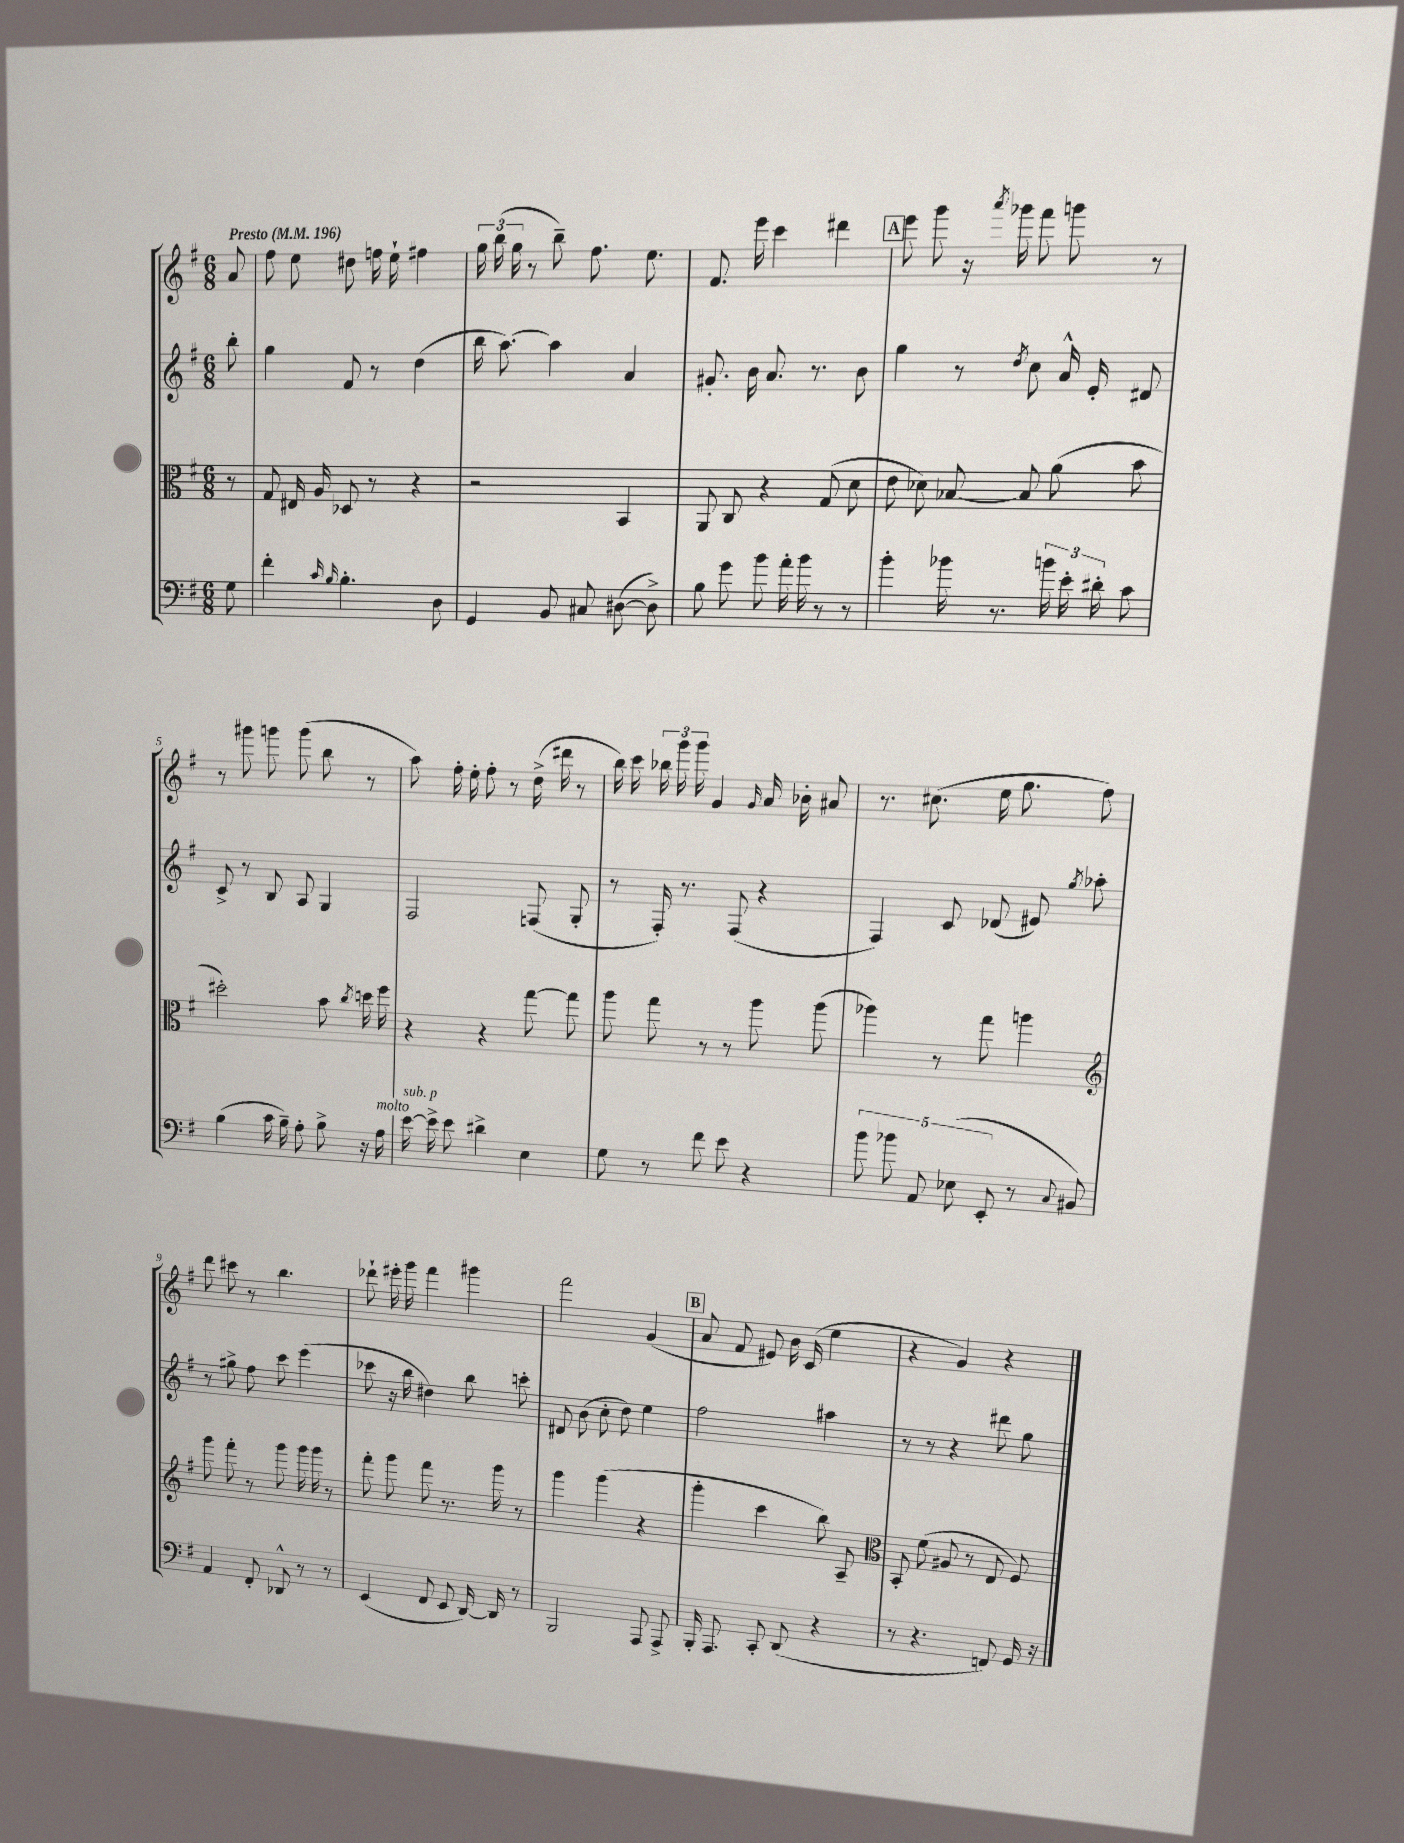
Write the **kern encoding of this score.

**kern	**kern	**kern	**kern
*part4	*part3	*part2	*part1
*staff4	*staff3	*staff2	*staff1
*clefF4	*clefC3	*clefG2	*clefG2
*k[f#]	*k[f#]	*k[f#]	*k[f#]
*M6/8	*M6/8	*M6/8	*M6/8
*MM196	*MM196	*MM196	*MM196
=	=	=	=
!	!	!	!LO:TX:a:B:t=Presto
8G\	8r	8bb'\	8a/
=1	=1	=1	=1
4f#'\	8G/	4gg\	8ff#\
.	16E#X/	.	8ee\
.	16A/	.	.
16qqc/	.	.	.
16qqB/	.	.	.
4.B'\	8D-X/	8f#/	8dd#X\
.	8r	8r	16ffn\
.	.	.	16ee`\
.	4r	(4dd\	4ff#X\
8D\	.	.	.
=2	=2	=2	=2
4GG/	2r	16bb\	24gg\
.	.	.	(24bb\
.	.	[8.aa\)	.
.	.	.	24gg\
.	.	.	8r
8BB/	.	4aa\]	8bb~\)
8C#X/	.	.	8.ff#\
([8D#X\	4BB/	4a/	.
.	.	.	8.ee\
8D#^\])	.	.	.
=3	=3	=3	=3
8B\	8AA/	8.g#X'/	8.f#/
8g\	8C/	.	.
.	.	16b\	16eee\
8b\	4r	8.a/	4ccc\
16a'\	.	.	.
16b\	.	8.r	.
8r	(8G/	.	4ddd#X\
8r	8d\	8b\	.
!!LO:REH:place=s1:t=A
=4	=4	=4	=4
4b'\	8e\	4gg\	8eee\
.	8d-X\)	.	8ggg\
16b-X\	[8B-X/	8r	16r
.	.	.	8qaaa/
8.r	.	.	16ggg-X\
.	.	8qdd/	.
.	8B-/]	8cc\	8fff#\
24bn\	(8a\	16a^^/	8gggn\
24e'\	.	.	.
.	.	16e'/	.
24d#X'\	.	.	.
8c\	8b\	8d#X/	8r
!!LO:LB:g=z
=5	=5	=5	=5
(4B\	2dd#X'\)	8c^/	8r
.	.	8r	8ggg#X\
16c\	.	8B/	8gggn\
16B~\)	.	.	.
8A'\	.	8A/	(8ggg\
8B^\	8b\	4G/	8bb\
.	8qcc/	.	.
16r	16ddn\	.	8r
!LO:TX:a:i:t=molto	!	!	!
16A\	16ff#\	.	.
=6	=6	=6	=6
!LO:TX:a:i:t=sub. p	!	!	!
[16e\	4r	2F#/	8aa\)
16e^\]	.	.	.
8e\	.	.	16ff#'\
.	.	.	16ee'\
4d#X^\	4r	.	8ff#'\
.	.	.	8r
4E\	[8gg\	(8Fn/	(16dd^\
.	.	.	16ddd#X\
.	8gg\]	8G'/	8r
=7	=7	=7	=7
8G\	8aa\	8r	16bb\)
.	.	.	16ccc\
8r	8gg\	16F#'/)	24bb-X\
.	.	.	24ggg\
.	.	8.r	.
.	.	.	24ggg\
8f#\	8r	.	4g/
8e\	8r	(8F#/	.
.	.	.	16qqg/
4r	8aa\	4r	16a/
.	.	.	16b-X'\
.	(8aa\	.	8a#X/
=8	=8	=8	=8
10b\	4aa-X\)	4F#/)	8.r
10b-X\	.	.	.
.	.	.	(8.cc#X\
10AA/	.	.	.
.	8r	8c/	.
(10E-X\	.	.	.
.	8gg\	(8d-X/	16ee\
10EE'/	.	.	.
.	.	.	8.gg\
8r	4aan\	8e#X/)	.
8qqC/	.	8qgg/	.
8BB#X/)	.	8aa-X'\	8ff#\)
!!LO:LB:g=z
=9	=9	=9	=9
*	*clefG2	*	*
4AA/	8ggg\	8r	8ddd\
.	8fff#'\	8gg#X^\	8ccc#X\
8FF#'/	8r	8ff#\	8r
8DD-X^^/	8ggg\	8ccc\	4.bb\
8r	16ggg\	(4eee\	.
.	16ggg\	.	.
8r	8r	.	.
=10	=10	=10	=10
(4EE/	8fff#'\	8ccc-X\	8ddd-X`\
.	8ggg\	16r	16eee#X'\
.	.	16bb\	16ggg\
8FF#/	8fff#\	4dd#X\)	4fff#\
8EE/	8.r	.	.
[16DD/)	.	8bb\	4ggg#X\
16DD/]	16ggg\	.	.
8r	8r	8cccn'\	.
=11	=11	=11	=11
2BBB/	4ggg\	8d#X/	2fff#\
.	.	(8b\	.
.	(4ggg\	8cc'\	.
.	.	8dd\)	.
8AAA/	4r	4ee\	(4g/
8AAA^/	.	.	.
!!LO:REH:place=s1:t=B
=12	=12	=12	=12
16BBB'/	4ggg'\	2ff#\	8a/
8.AAA/	.	.	.
.	.	.	8f#/
8CC'/	4ccc\	.	8e#X/)
(8DD/	.	.	16b\
.	.	.	(16c/
4r	8bb\)	4aa#X\	4ee\
.	8A~/	.	.
=13	=13	=13	=13
*	*clefC3	*	*
8r	8BB'/	8r	4r
4.r	(8f#\	8r	.
.	8A#X/	4r	4g/)
.	8r	.	.
8FFn/)	8E/	8ddd#X\	4r
16GG/	8F#/)	8gg\	.
16r	.	.	.
==	==	==	==
*-	*-	*-	*-
